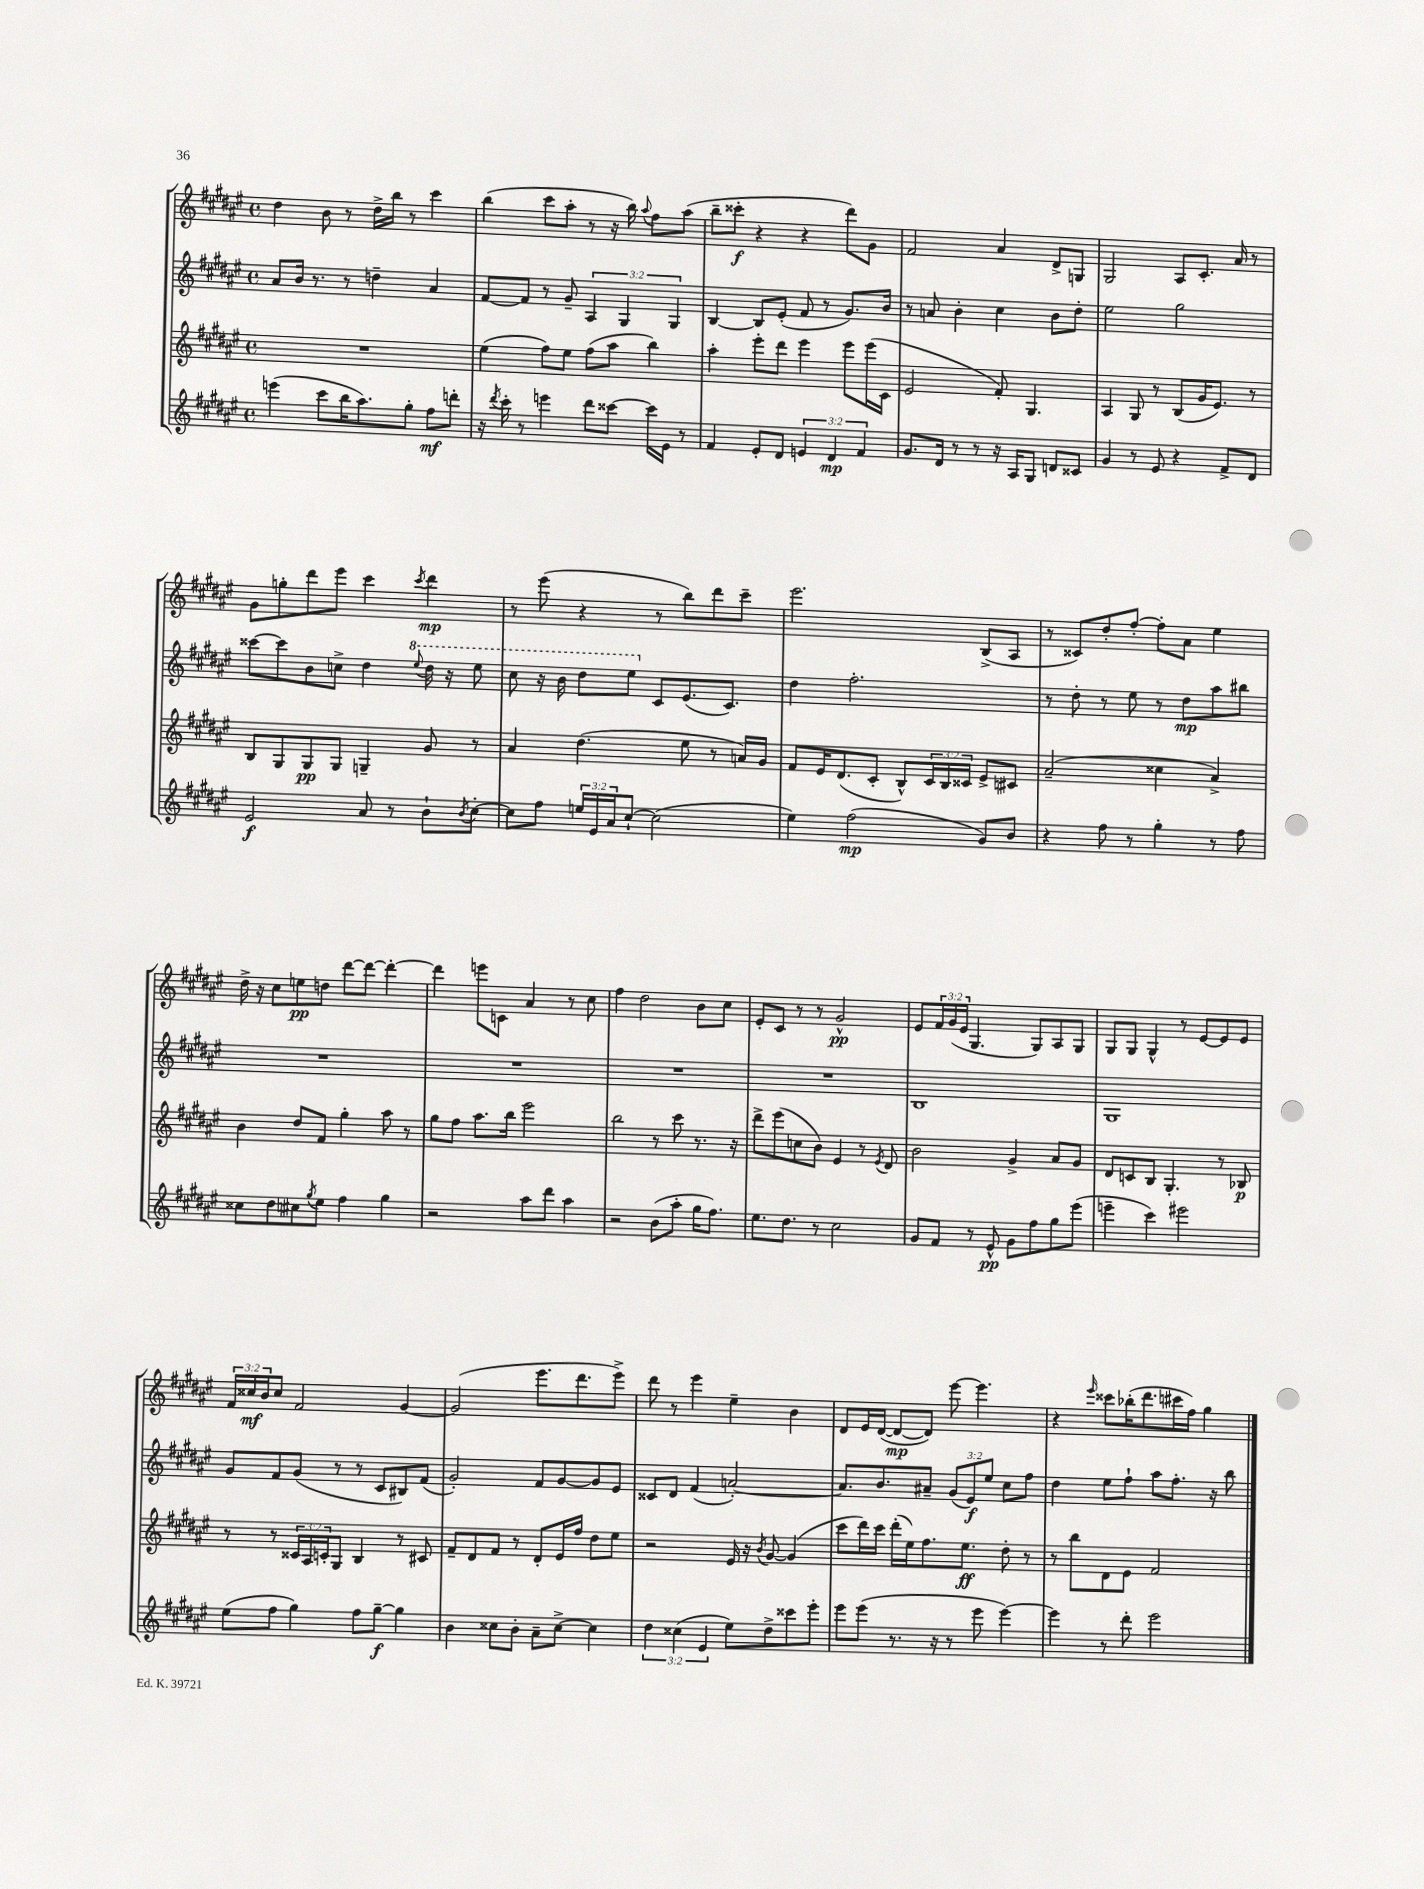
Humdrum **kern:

**kern	**kern	**kern	**kern
*staff4	*staff3	*staff2	*staff1
*clefG2	*clefG2	*clefG2	*clefG2
*k[f#c#g#d#a#e#]	*k[f#c#g#d#a#e#]	*k[f#c#g#d#a#e#]	*k[f#c#g#d#a#e#]
*M4/4	*M4/4	*M4/4	*M4/4
*met(c)	*met(c)	*met(c)	*met(c)
(4eee	1r	8a#	4dd#
.	.	16b	.
.	.	8.r	.
8ccc#	.	.	8b
16bb	.	8r	8r
8.aa#)	.	.	.
.	.	4dd~	16dd#^
.	.	.	16bb
8gg#'	.	.	8r
8ff#	.	4a#	4ccc#
8ddd'	.	.	.
=	=	=	=
16r	(4ee#	[8f#	(4bb
8qddd#	.	.	.
16ccc#'	.	.	.
8r	.	8f#]	.
4eee	8ff#)	8r	8ccc#
.	8ee#	8g#~	8aa#'
8ddd#	(8ff#	6A#	8r
[8ccc##	8aa#	.	16r
.	.	6G#	.
.	.	.	16bb)
.	.	.	8qqaa#
16ccc##]	4bb)	.	8ff#
16e#	.	.	.
.	.	6G#	.
8r	.	.	(8aa#
=	=	=	=
4f#	4aa#'	[4B	8bb~
.	.	.	8ccc##'
8e#'	8eee#'	8B]	4r
8d#	8ddd#	(8e#'	.
6e	4eee#	8f#	4r
.	.	8r	.
6d#	.	.	.
.	8eee#	8.g#)	8ddd#)
6f#	.	.	.
.	(16eee#	.	8g#
.	16c#	16b	.
=	=	=	=
8.g#	2e#	8r	2f#
.	.	8a	.
16d#	.	.	.
8r	.	4b'	.
8r	.	.	.
16r	8f#')	4cc#	4a#
16A#	.	.	.
8G#	4.G#	.	.
8d	.	8b	8d#^
8c##	.	8dd#'	8G
=	=	=	=
4g#	4A#	2ee#	2G#
8r	8G#	.	.
8e#	8r	.	.
4r	(8B	2gg#	8A#
.	16g#	.	8.c#'
.	8.e#)	.	.
8f#^	.	.	.
.	.	.	16a#
8d#	8r	.	8r
=	=	=	=
2e#	8B	[8ccc##	8g#
.	8G#	8ccc##]	8gg'
.	8G#	8b	8ddd#
.	8G#	8cc^	8eee#
8a#	4G~	4dd#	4ccc#
8r	.	.	.
.	.	8qqeee#	8qccc#
8b`	8g#	16ddd#	4ddd#
.	.	16r	.
8qb	.	.	.
[8cc#'	8r	8eee#	.
=	=	=	=
8cc#]	4a#	8ccc#	8r
8ff#	.	16r	(8eee#
.	.	16bb	.
24ee	(4.dd#	8ddd#	4r
24e#	.	.	.
24a#	.	.	.
[8cc#`	.	8eee#	.
(2cc#]	.	8c#	8r
.	8ee#	(8.e#	8bb)
.	8r	.	8ddd#
.	.	8.c#)	.
.	16a)	.	8ccc#~
.	16g#	.	.
=	=	=	=
4ee#)	8f#	4dd#	2.eee#
.	16e#	.	.
.	(8.d#	.	.
(2ff#	.	2.ff#'	.
.	8c#'	.	.
.	8B^^)	.	.
.	24c#	.	.
.	24B	.	.
.	24c##	.	.
8g#)	8e#^	.	(8B^
8b	8c#	.	8A#
=	=	=	=
4r	(2a#~	8r	8r
.	.	8dd#'	8c##)
8ff#	.	8r	8dd#'
8r	.	8ee#	[8ff#'
4gg#'	4cc##	8r	8ff#']
.	.	8dd#	8a#
8r	4a#^)	8aa#	4ee#
8ff#	.	8bb#	.
=	=	=	=
8cc##	4b	1r	16dd#^
.	.	.	16r
8dd#	.	.	8cc#
8cc#	8dd#	.	8ee
8qgg#	.	.	.
8ee#	8f#	.	8dd
4ff#	4gg#'	.	[8ddd#
.	.	.	8ddd#_
4gg#	8aa#	.	4ddd#'_
.	8r	.	.
=	=	=	=
2r	8gg#	1r	4ddd#]
.	8ff#	.	.
.	8.aa#	.	8eee
.	.	.	8c
.	16bb	.	.
8aa#	2eee#	.	4a#
8ddd#	.	.	.
4aa#	.	.	8r
.	.	.	8cc#
=	=	=	=
2r	2bb	1r	4ff#
.	.	.	2dd#
(8b	8r	.	.
8aa#'	8ccc#	.	.
16gg#	8.r	.	8b
8.ff#)	.	.	.
.	.	.	8cc#
.	16r	.	.
=	=	=	=
8.ee#	8ddd#^	1r	8e#'
.	(8eee#	.	8c#
8.dd#	.	.	.
.	8cc	.	8r
8r	8b)	.	8r
2cc#	4e#	.	2g#^^
.	8r	.	.
.	8qe#	.	.
.	8d#	.	.
=	=	=	=
8g#	2b	1B	8e#
8f#	.	.	24f#
.	.	.	(24g#
.	.	.	24e#
8r	.	.	4.G#
8e#^^	.	.	.
8g#	4g#^	.	.
8ff#	.	.	8G#)
8gg#	8a#	.	8A#
(8eee#	8g#	.	8G#
=	=	=	=
4eee~	8d#	1G#	8G#
.	8c	.	8G#
4ccc#)	8B	.	4G#^^
.	4.G#'	.	.
2eee#	.	.	8r
.	.	.	[8e#
.	8r	.	8e#]
.	8B-	.	8e#
=	=	=	=
(8ee#	8r	8g#	24f#
.	.	.	24cc##
.	.	.	24b
8ff#	8r	8f#	8cc##
4gg#)	24c##	(8g#	2f#
.	24A#	.	.
.	24c'	.	.
.	8G#	8r	.
8ff#	4B	8r	.
[8gg#~	.	8c#	.
4gg#]	8r	8B#)	[4g#
.	8c#	(8f#	.
=	=	=	=
4b	8f#~	2g#')	(2g#]
.	8d#	.	.
8cc##	8f#	.	.
8b'	8r	.	.
8a#~	8d#'	8f#	8.eee#
[8cc##^	16e#	[8g#	.
.	16ff#	.	8.ddd#
4cc##]	8dd#	8g#]	.
.	8ee#	8e#	8eee#^)
=	=	=	=
6dd#	2r	8c##	8ddd#
.	.	8d#	8r
(6cc##	.	.	.
.	.	(4f#	4eee#
6e#	.	.	.
8ee#)	16e#	[2a')	4ee#~
.	16r	.	.
.	8qb	.	.
8dd#^	[8g#	.	.
8ccc##	(4g#]	.	4b
8eee#'	.	.	.
=	=	=	=
8eee#	8ccc#	8.a]	8d#
(8eee#	16ddd#)	.	16e#
.	16ccc#	8.b	([16d#
8.r	(16ddd#'	.	8d#_
.	16ee#)	.	.
.	8.ff#	8a#~	8d#])
16r	.	.	.
8r	.	(12g#	[8eee#
.	8.ee#	.	.
.	.	12e#)	.
8eee#	.	.	4.eee#]
.	.	12ee#	.
[4eee#)	8dd#'	8cc#	.
.	8r	8ff#	.
=	=	=	=
4eee#]	8r	4dd#	4r
.	8bb	.	.
.	.	.	16qqeee#
8r	8d#	8ee#	8ccc##
8ddd#'	8e#	8ff#`	(16bb-'
.	.	.	8.ddd#
2eee#	2f#	8aa#	.
.	.	8.ff#'	16ccc#
.	.	.	16ff#)
.	.	.	4gg#
.	.	16r	.
.	.	8bb	.
==	==	==	==
*-	*-	*-	*-
